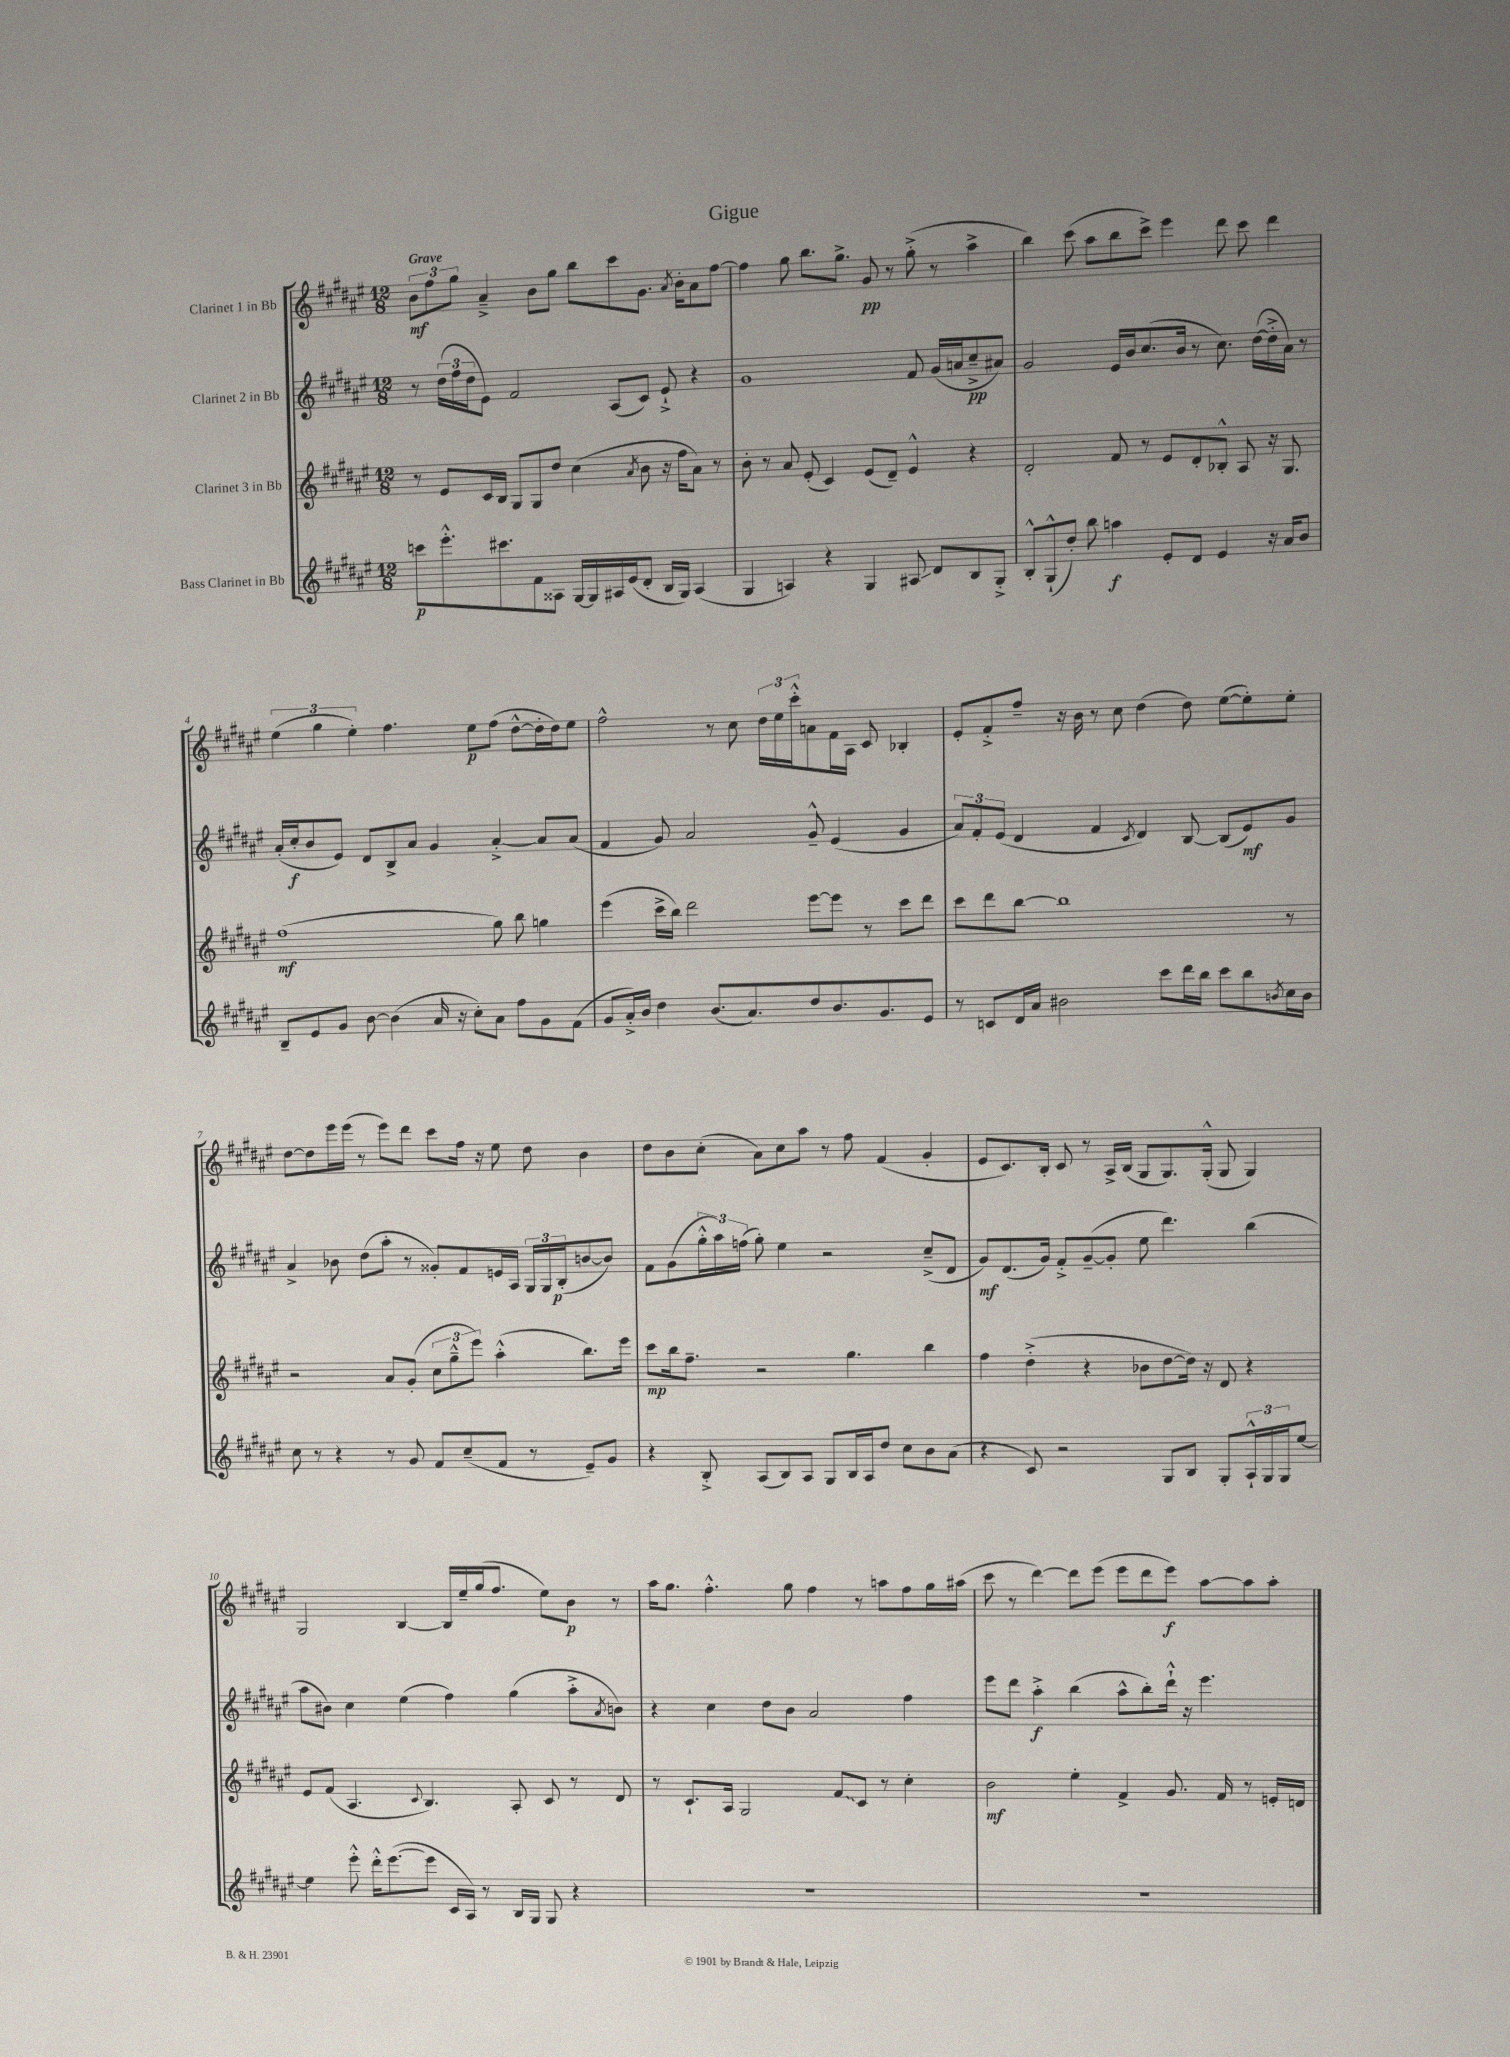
\header { title = "Gigue" }
<<
\new StaffGroup <<
\new Staff = "s0" \with { instrumentName = "Clarinet 1 in Bb" } {
    \clef treble \key fis \major \numericTimeSignature \time 12/8 \tempo "Grave"
    \tuplet 3/2 { b'8\mf fis''8 gis''8 } ais'4---> b'8 gis''8 b''8 cis'''8 gis'8. \acciaccatura { ais'8 } b'16-. ais'8 fis''8~ |
    fis''4 gis''8 b''8. gis''8.-> gis'8\pp r8 gis''8-.->( r8 ais''4-> |
    b''4) cis'''8( ais''8 b''8 cis'''8->) eis'''4 dis'''8 cis'''8 dis'''4 |
    \tuplet 3/2 { eis''4( gis''4 eis''4-.) } fis''4. eis''8\p fis''8( dis''8~-^ dis''16-. dis''16) eis''8 |
    fis''2-^ r8 cis''8 \tuplet 3/2 { dis''16 eis''16 cis'''16-.-^ } a'8 fis'16 ais16 cis'8 bes4-. |
    eis'8-. fis'8-.-> fis''8-- r16 b'16 r8 cis''8 dis''4( dis''8) eis''8~( eis''8-.) eis''8-. |
    dis''8~ dis''8 eis'''16 eis'''16( r8 eis'''8) dis'''8 cis'''8 fis''16 r16 eis''8 dis''8 b'4 |
    dis''8 b'8 cis''8-.( ais'8) cis''8 ais''8 r8 fis''8 fis'4( gis'4-. |
    eis'8 cis'8.) b16-. cis'8 r8 ais16-> b16( gis8 gis8.) gis16-.-^( gis8 gis4) |
    gis2 b4~ b16 eis''16-- gis''16( fis''8. eis''8) b'8\p r8 |
    ais''16 gis''8. fis''4.-.-^ gis''8 fis''4 r8 a''8 fis''8 gis''16 ais''16( |
    cis'''8 r8 dis'''4~) dis'''8 eis'''8( eis'''8 dis'''8 eis'''8\f) ais''8~ ais''8 ais''8-. \bar "|." |
}
\new Staff = "s1" \with { instrumentName = "Clarinet 2 in Bb" } {
    \clef treble \key fis \major \numericTimeSignature \time 12/8
    r8 \tuplet 3/2 { dis''16( fis''16 dis''16 } eis'8) fis'2 ais8( cis'8) eis'8-!-> r4 |
    gis'1 fis'8 gis'16( a'16 cis''8--->\pp ais'8) |
    gis'2 eis'16 b'16 cis''8.( b'16 r8 cis''8.) dis''16~( dis''16-.-> ais'16) r8 |
    ais'16-.( cis''16-.\f b'8 eis'8) dis'8 b8-> ais'8 gis'4 ais'4~-.-> ais'8 ais'8( |
    fis'4 gis'8) ais'2 gis'8---^ eis'4( gis'4 |
    \tuplet 3/2 { ais'8) fis'8-. eis'8( } dis'4 fis'4 \acciaccatura { cis'8 } dis'4) b8~ b8( eis'8\mf) gis'8 |
    ais'4-> bes'8 dis''8( ais''8-. r8 gisis'8-.) fis'8 e'16 ais16 \tuplet 3/2 { gis16 gis16 b16-.\p( } b'8~ b'8) |
    fis'8 gis'8( \tuplet 3/2 { gis''16-.-^ ais''16) f''16( } gis''8-.) eis''4 r2 cis''8--->( dis'8 |
    gis'8\mf) dis'8.( gis'16) fis'8-.-> gis'8~--( gis'8-. eis''8 dis'''4.) b''4( |
    ais''8 bis'8) cis''4 eis''4( fis''4) gis''4( ais''8-.-> \acciaccatura { ais'8 } b'8) |
    r4 cis''4 dis''8 b'8 ais'2 fis''4 |
    eis'''8 dis'''8 ais''4-.->\f b''4( ais''8-^ b''8-.) dis'''16-!-^ r16 eis'''4. \bar "|." |
}
\new Staff = "s2" \with { instrumentName = "Clarinet 3 in Bb" } {
    \clef treble \key fis \major \numericTimeSignature \time 12/8
    r8 eis'8 cis'16 b16 gis8 gis8 dis''8 cis''4( \acciaccatura { ais'8 } b'8 r16 fis''16 ais'8) r8 |
    b'8-. r8 ais'8 eis'8-.( cis'4) eis'8( dis'8--) eis'4-^ r4 |
    dis'2-. fis'8 r8 eis'8 dis'8-. bes8-.-^ ais8 r16 gis8. |
    fis''1\mf( gis''8) b''8 g''4 |
    eis'''4( cis'''16-> b''16) dis'''2 eis'''8~ eis'''8 r8 cis'''8 dis'''8 |
    cis'''8 dis'''8 b''8~ b''1 r8 |
    r2 ais'8 gis'8-.( \tuplet 3/2 { cis''8 gis''8---^ eis'''8) } ais''4-.-^( b''8.) eis'''16 |
    cis'''8\mp b''16 fis''8.-- r2 gis''4. b''4 |
    fis''4 dis''4-.->( r4 bes'8 dis''8~ dis''16) r16 dis'8 r4 |
    eis'8 fis'8( ais4. \appoggiatura { cis'8 } b4.) ais8-. cis'8 r8 dis'8 |
    r8 cis'8.-! ais16 gis2 \once \override Glissando.style = #'zigzag fis'8\glissando cis'8 r8 cis''4-. |
    b'2\mf eis''4-. fis'4-> gis'8. fis'16 r8 e'16-. d'16 \bar "|." |
}
\new Staff = "s3" \with { instrumentName = "Bass Clarinet in Bb" } {
    \clef treble \key fis \major \numericTimeSignature \time 12/8
    c'''8\p eis'''8.-.-^ cis'''8. fis'8 aisis8 gis16~ gis16 ais16 eis'16( dis'8-. b16 gis16) ais4( |
    gis4 a4) r4 gis4 ais8\glissando dis'8 b8 gis8-.-> |
    b8-.-^ gis8-!-^( dis''8-.) b''8 a''4\f eis'8-. dis'8 eis'4 r16 ais'16 b'8 |
    b8-- eis'8 gis'8 b'8~ b'4( ais'16 r16 cis''8-.) ais'8 fis''8 gis'8 fis'8( |
    gis'8 ais'16-.->) b'16 dis''4 b'8.( ais'8.) dis''8 b'8. gis'8. eis'8 |
    r8 c'8 dis'16 ais'16 bis'2 cis'''8 dis'''16 b''16 cis'''8 b''8 \acciaccatura { b'8 } cis''16 b'16 |
    cis''8 r8 r4 r8 gis'8 fis'8 cis''8--( fis'8 r8 eis'8--) gis'8 |
    r4 b8-.-> ais8( b8) ais8 gis8 b16 ais16 dis''8 cis''8 b'8 ais'8( |
    r4 cis'8) r2 gis8 b8 gis8-. \tuplet 3/2 { ais16-!-^ gis16 gis16 } eis''8~ |
    eis''4 eis'''8-.-^ dis'''16-.-^ eis'''8.~( eis'''8 cis'16 ais16) r8 b16 gis16 gis8 r4 |
    R1. |
    R1. \bar "|." |
}
>>
>>
